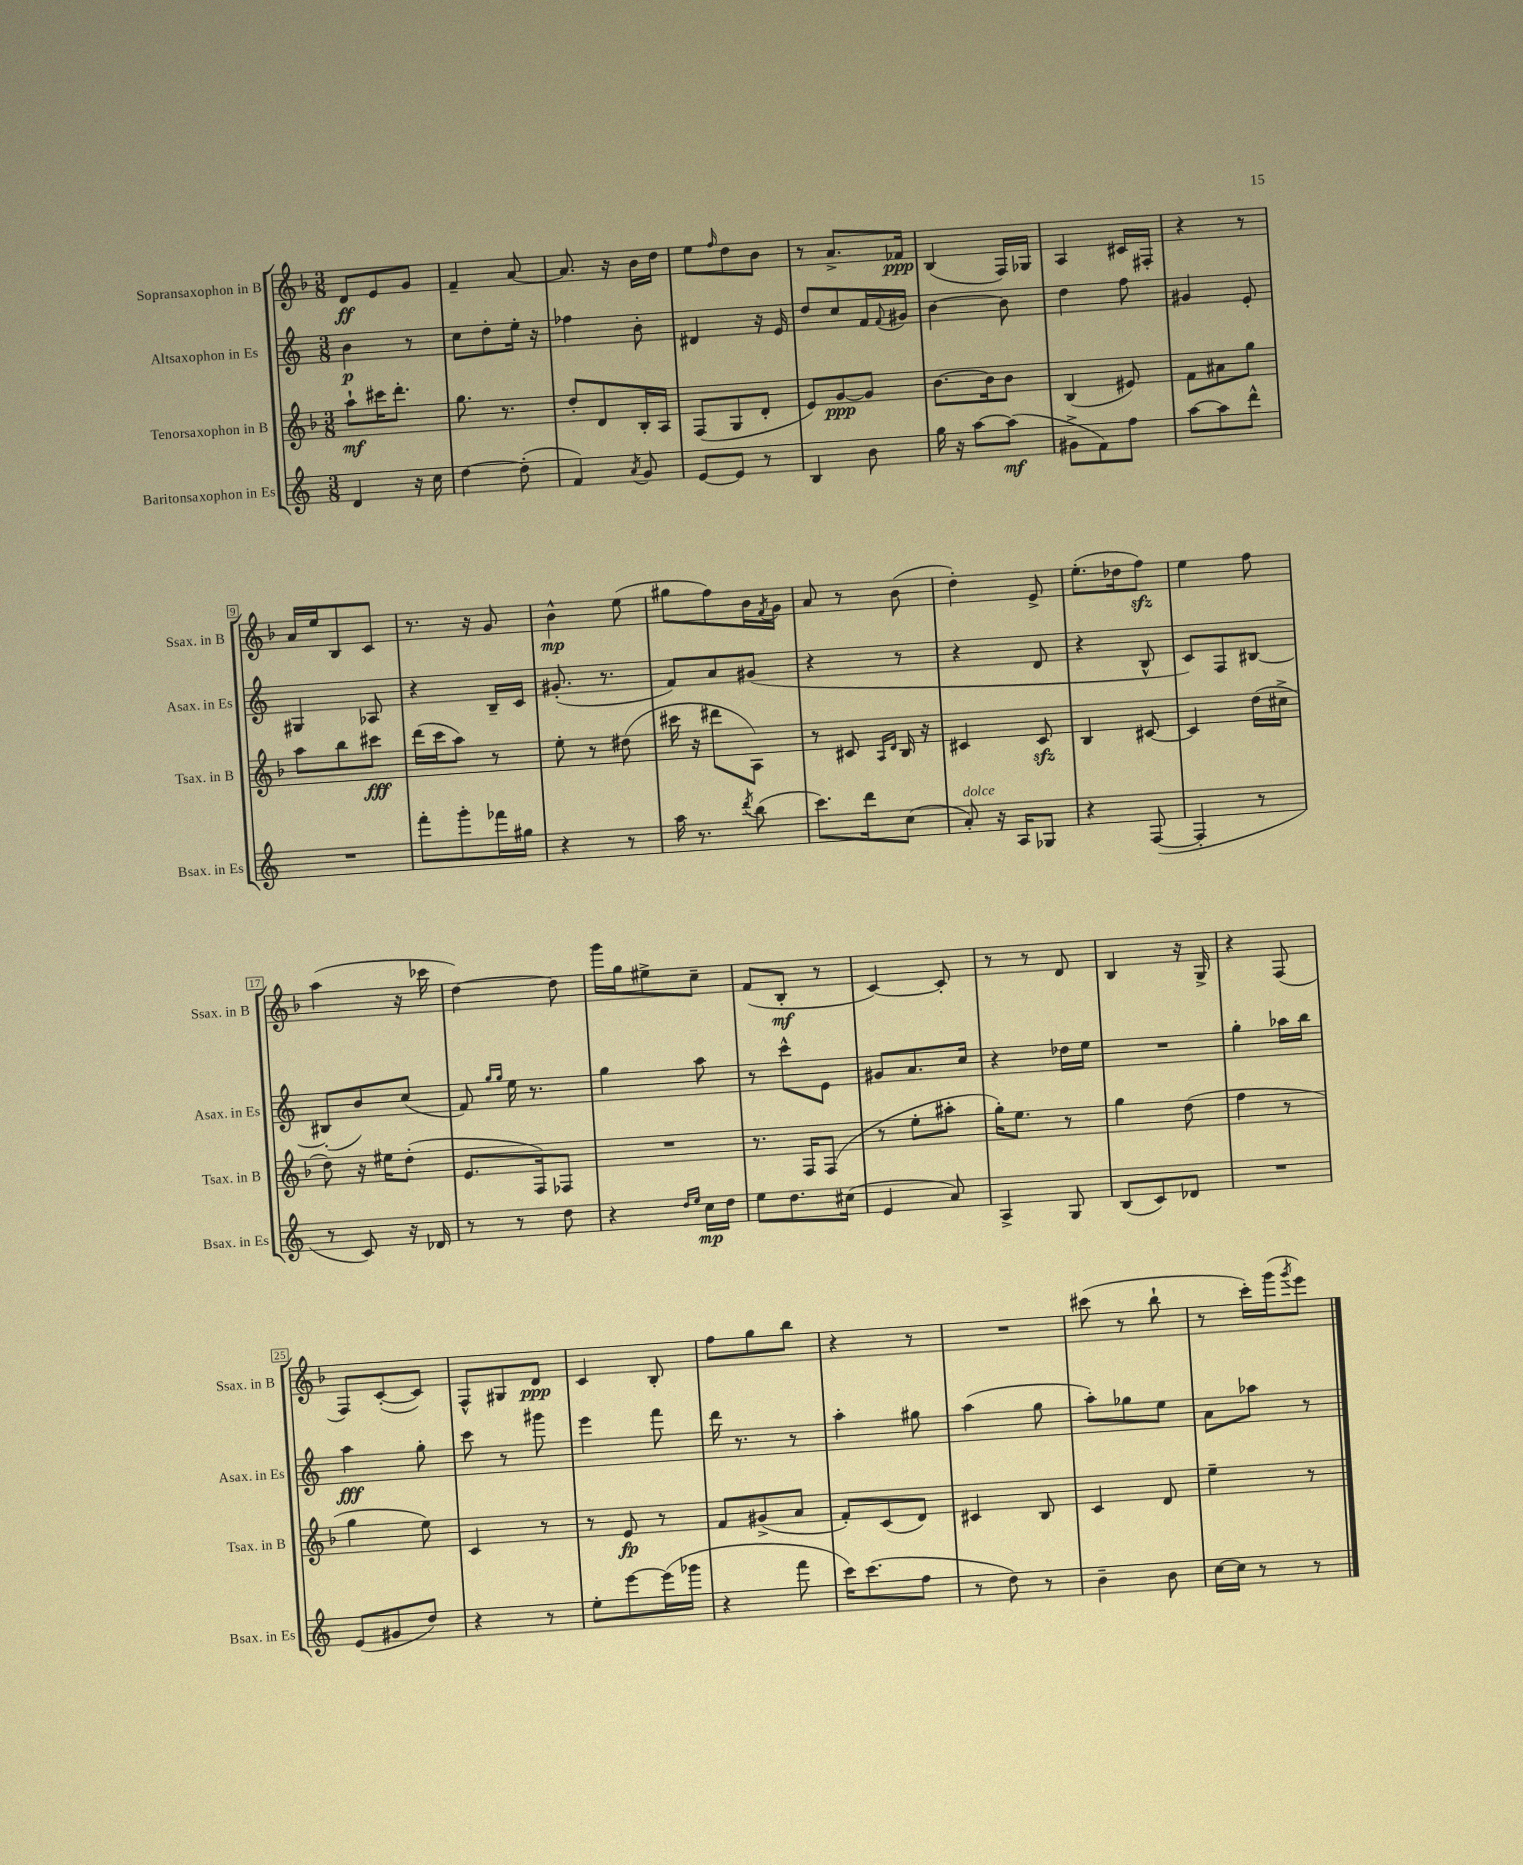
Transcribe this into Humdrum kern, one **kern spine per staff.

**kern	**kern	**kern	**kern
*staff4	*staff3	*staff2	*staff1
*clefG2	*clefG2	*clefG2	*clefG2
*k[]	*k[b-]	*k[]	*k[b-]
*M3/8	*M3/8	*M3/8	*M3/8
4d	8aa`	4b	8d
.	16ccc#	.	8e
.	8.ddd'	.	.
16r	.	8r	8g
16cc	.	.	.
=	=	=	=
[4dd	8.gg	8cc	4f~
.	.	8dd'	.
.	8.r	.	.
(8dd']	.	16ee'	[8a
.	.	16r	.
=	=	=	=
4f)	8dd'	4ff-	8.a]
.	8d	.	.
.	.	.	16r
8qa	.	.	.
8g	16B-'	8b'	16b-
.	16A	.	16dd
=	=	=	=
[8e	(8F	4d#	8ee
.	.	.	16qqff
8e]	8G	.	8dd
8r	8d'	16r	8b-
.	.	16e	.
=	=	=	=
4B	8e)	8dd	8r
.	[8g	8cc	8.a^
8b	8g]	16f	.
.	.	8qqf	.
.	.	16g#	16f-
=	=	=	=
16gg	[8.b-	[4b	(4B-
16r	.	.	.
[8aa	.	.	.
.	16b-]	.	.
(8aa]	8b-	8b]	16F)
.	.	.	16G-
=	=	=	=
8g#^	(4B-	4dd	4A
8f)	.	.	.
8ff	8e#)	8ff	16c#
.	.	.	16F#'
=	=	=	=
[8aa	8f	4g#	4r
8aa]	8a#	.	.
8ddd^^	8gg	8e'	8r
=	=	=	=
4.r	8aa	4G#	16a
.	.	.	16ee
.	8bb-	.	8B-
.	8ccc#	8A-	8c
=	=	=	=
8fff'	(16ddd	4r	8.r
.	16ccc	.	.
8ggg'	8aa)	.	.
.	.	.	16r
16fff-	8r	16B~	8g
16gg#	.	16c	.
=	=	=	=
4r	8ee'	(8.g#'	4b-^^
.	8r	.	.
.	.	8.r	.
8r	(8dd#	.	(8ee
=	=	=	=
16aa	16ccc#	8f)	8gg#
8.r	16r	.	.
.	8ddd#	8a	8ff)
8qddd	.	.	.
(8bb	8A)	(8g#	16b-
.	.	.	8qf
.	.	.	16g
=	=	=	=
8.ccc)	8r	4r	8a
.	8c#	.	8r
16ddd	.	.	.
.	16qqA	.	.
.	16qqd	.	.
(8cc	16B-	8r	(8b-
.	16r	.	.
=	=	=	=
8a')	4c#	4r	4dd')
16r	.	.	.
16A	.	.	.
8G-	8c#	8d	8e^
=	=	=	=
4r	4B-	4r	(8.ee'
.	.	.	16dd-
([8F	[8c#	8B^^	8ff)
=	=	=	=
4F']	4c#]	8c)	4ee
.	.	8F	.
8r	(16dd	[8B#	8ff
.	16cc#^	.	.
=	=	=	=
8r	8dd)	(8B#']	(4aa
8c)	16r	8b)	.
.	16ee#	.	.
16r	(8dd'	(8cc	16r
16d-	.	.	16ccc-
=	=	=	=
8r	8.e	8f)	[4dd)
.	.	16qqgg	.
.	.	16qqgg	.
8r	.	16ee	.
.	16F)	8.r	.
8dd	8F-	.	8dd]
=	=	=	=
4r	4.r	4gg	16ggg
.	.	.	16gg
.	.	.	8ee#^
16qqdd	.	.	.
16qqee	.	.	.
16cc	.	8aa	8cc~
16dd	.	.	.
=	=	=	=
8ee	8.r	8r	(8f
8.dd	.	8ccc^^	8B-'
.	16F	.	.
.	(8F	8e	8r
(16cc#	.	.	.
=	=	=	=
4e	8r	8g#	[4c)
.	8ee'	8.a	.
8a)	8aa#'	.	8c']
.	.	16cc	.
=	=	=	=
4A^	16gg')	4r	8r
.	8.ee	.	.
.	.	.	8r
8G	8r	16dd-	8d
.	.	16ee	.
=	=	=	=
(8B	4gg	4.r	4B-
8c)	.	.	.
8d-	(8dd	.	16r
.	.	.	16G^
=	=	=	=
4.r	4ff	4gg'	4r
.	8r	16aa-	(8F
.	.	16bb	.
=	=	=	=
(8e	4gg	4aa	8F)
8g#	.	.	([8c'
8dd)	8ee)	8gg'	8c])
=	=	=	=
4r	4c	8ccc	8F^^
.	.	8r	8G#
8r	8r	8ggg#	8d
=	=	=	=
8ee'	8r	4eee	4c
[8eee	8e	.	.
(16eee]	8r	8fff	8B-'
16ggg-	.	.	.
=	=	=	=
4r	8f	16ddd	8ff
.	.	8.r	.
.	(8g#^	.	8gg
8fff	8a	8r	8bb-
=	=	=	=
16ccc)	8f')	4aa'	4r
(8.ccc	.	.	.
.	(8c	.	.
8ff	8d)	8gg#	8r
=	=	=	=
8r	4c#	(4aa	4.r
8dd)	.	.	.
8r	8B-	8gg	.
=	=	=	=
4b~	4c	8aa')	(8ccc#
.	.	8gg-	8r
8b	8d	8ee	8bb-`
=	=	=	=
[16cc	4ee~	8a	8r
16cc]	.	.	.
8r	.	8aa-	16ccc')
.	.	.	(16ggg
.	.	.	8qggg
8r	8r	8r	8eee)
==	==	==	==
*-	*-	*-	*-
